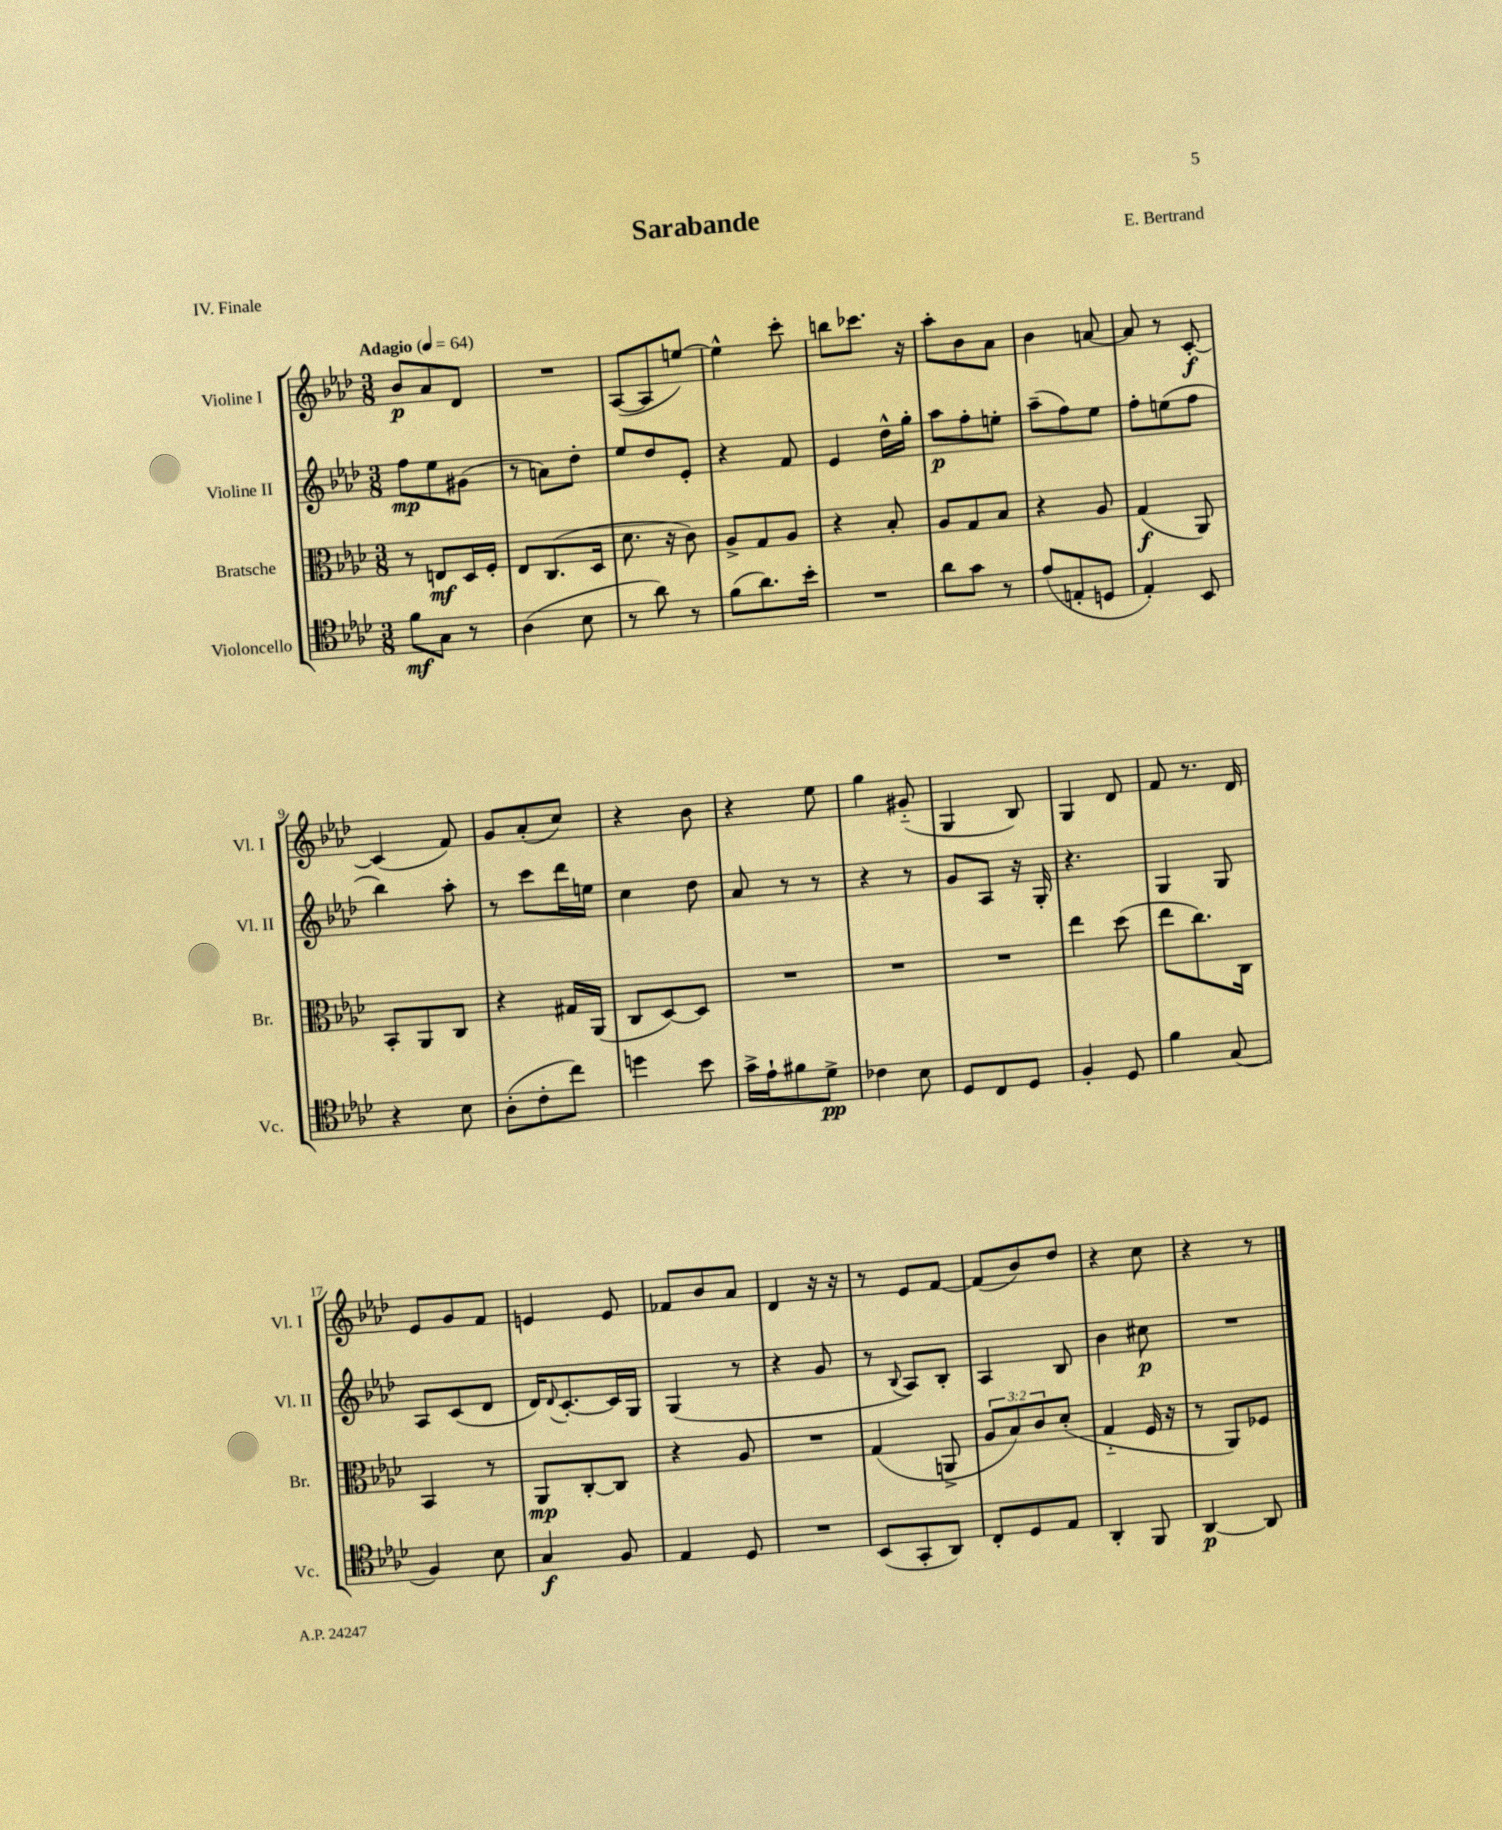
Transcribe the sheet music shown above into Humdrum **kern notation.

**kern	**dynam	**kern	**dynam	**kern	**dynam	**kern	**dynam
*part4	*part4	*part3	*part3	*part2	*part2	*part1	*part1
*staff4	*staff4	*staff3	*staff3	*staff2	*staff2	*staff1	*staff1
*I"Violoncello	*	*I"Bratsche	*	*I"Violine II	*	*I"Violine I	*
*I'Vc.	*	*I'Br.	*	*I'Vl. II	*	*I'Vl. I	*
*clefC4	*	*clefC3	*	*clefG2	*	*clefG2	*
*k[b-e-a-d-]	*	*k[b-e-a-d-]	*	*k[b-e-a-d-]	*	*k[b-e-a-d-]	*
*M3/8	*	*M3/8	*	*M3/8	*	*M3/8	*
*MM64	*	*MM64	*	*MM64	*	*MM64	*
=1	=1	=1	=1	=1	=1	=1	=1
!	!	!	!	!	!	!LO:TX:a:B:t=Adagio	!
8f\L	mf	8r	.	8ff\L	mp	8b-/L	p
8G\J	.	8En/L	mf	8ee-\	.	8a-/	.
8r	.	16D-/L	.	(8g#X\J	.	8d-/J	.
.	.	16F'/JJ	.	.	.	.	.
=2	=2	=2	=2	=2	=2	=2	=2
(4A-\	.	8E-/L	.	8r	.	4.r	.
.	.	(8.C/	.	8an\L)	.	.	.
8B-\	.	.	.	8dd-'\J	.	.	.
.	.	16D-/Jk	.	.	.	.	.
=3	=3	=3	=3	=3	=3	=3	=3
8r	.	8.d-\	.	8ee-/L	.	([8A-/L	.
8a-\)	.	.	.	8dd-/	.	8A-/]	.
.	.	16r	.	.	.	.	.
8r	.	8c\)	.	8e-'/J	.	[8een/J)	.
=4	=4	=4	=4	=4	=4	=4	=4
(8f\L	.	8A-^/L	.	4r	.	4ee^^\]	.
8.a-\)	.	8G/	.	.	.	.	.
.	.	8A-/J	.	8f/	.	8ccc'\	.
16b-'\Jk	.	.	.	.	.	.	.
=5	=5	=5	=5	=5	=5	=5	=5
4.r	.	4r	.	4e-/	.	8bbn\L	.
.	.	.	.	.	.	8.ccc-X\J	.
.	.	8B-'/	.	16dd-^^\LL	.	.	.
.	.	.	.	16gg'\JJ	.	16r	.
=6	=6	=6	=6	=6	=6	=6	=6
8a-\L	.	8A-/L	.	8aa-\L	p	8aa-'\L	.
8g\J	.	8G/	.	8ff'\	.	8b-\	.
8r	.	8B-/J	.	8een'\J	.	8a-\J	.
=7	=7	=7	=7	=7	=7	=7	=7
(8e-/L	.	4r	.	(8aa-~\L	.	4b-\	.
8En'/	.	.	.	8ff\)	.	.	.
8Dn/J	.	8A-/	.	8ee-\J	.	[8an/	.
=8	=8	=8	=8	=8	=8	=8	=8
4E-'/)	.	(4G/	f	8ff'\L	.	8a/]	.
.	.	.	.	(8een\	.	8r	.
8BB-/	.	8AA-/)	.	8ff\J	.	[8c'/	f
!!LO:LB:g=z
=9	=9	=9	=9	=9	=9	=9	=9
4r	.	8BB-'/L	.	4bb-\)	.	(4c/]	.
.	.	8AA-/	.	.	.	.	.
8B-\	.	8C/J	.	8aa-'\	.	8f/)	.
=10	=10	=10	=10	=10	=10	=10	=10
(8A-'\L	.	4r	.	8r	.	8g/L	.
8c'\	.	.	.	8ccc\L	.	(8a-'/	.
8cc\J)	.	16G#X/LL	.	16ddd-\L	.	8cc/J)	.
.	.	(16AA-/JJ	.	16een\JJ	.	.	.
=11	=11	=11	=11	=11	=11	=11	=11
4ddn\	.	8C/L	.	4cc\	.	4r	.
.	.	[8D-/)	.	.	.	.	.
8b-\	.	8D-/J]	.	8dd-\	.	8b-\	.
=12	=12	=12	=12	=12	=12	=12	=12
16g^\LL	.	4.r	.	8a-/	.	4r	.
16e-`\J	.	.	.	.	.	.	.
8f#X\	.	.	.	8r	.	.	.
8d-^\J	pp	.	.	8r	.	8ee-\	.
=13	=13	=13	=13	=13	=13	=13	=13
4c-X\	.	4.r	.	4r	.	4gg\	.
8B-\	.	.	.	8r	.	(8g#X/	.
=14	=14	=14	=14	=14	=14	=14	=14
8D-/L	.	4.r	.	8g/L	.	4G/	.
8C/	.	.	.	8A-/J	.	.	.
8D-/J	.	.	.	16r	.	8B-/)	.
.	.	.	.	16G'/	.	.	.
=15	=15	=15	=15	=15	=15	=15	=15
4F'/	.	4ee-\	.	4.r	.	4G/	.
8D-/	.	(8dd-\	.	.	.	8d-/	.
=16	=16	=16	=16	=16	=16	=16	=16
4f\	.	8ee-\L	.	4G/	.	8f/	.
.	.	8.cc\)	.	.	.	8.r	.
(8G/	.	.	.	8G/	.	.	.
.	.	16C\Jk	.	.	.	16d-/	.
!!LO:LB:g=z
=17	=17	=17	=17	=17	=17	=17	=17
4F/)	.	4BB-/	.	8A-/L	.	8e-/L	.
.	.	.	.	(8c/	.	8g/	.
8B-\	.	8r	.	8d-/J	.	8f/J	.
=18	=18	=18	=18	=18	=18	=18	=18
4G/	f	8AA-/L	mp	16d-/KL)	.	4en/	.
.	.	.	.	8qqd-/	.	.	.
.	.	.	.	[8.c'/	.	.	.
.	.	[8C'/	.	.	.	.	.
8F/	.	8C/J]	.	16c/L]	.	8e/	.
.	.	.	.	16G/JJ	.	.	.
=19	=19	=19	=19	=19	=19	=19	=19
4E-/	.	4r	.	(4G/	.	8f-X/L	.
.	.	.	.	.	.	8b-/	.
8D-/	.	8A-/	.	8r	.	8a-/J	.
=20	=20	=20	=20	=20	=20	=20	=20
4.r	.	4.r	.	4r	.	4d-/	.
.	.	.	.	8g/	.	16r	.
.	.	.	.	.	.	16r	.
=21	=21	=21	=21	=21	=21	=21	=21
(8BB-/L	.	(4G/	.	8r	.	8r	.
.	.	.	.	8qqB-/	.	.	.
8GG'/	.	.	.	8A-/L)	.	8e-/L	.
8AA-/J)	.	8AAn^/	.	8B-'/J	.	[8f/J	.
=22	=22	=22	=22	=22	=22	=22	=22
8C'/L	.	12A-/L	.	4A-/	.	(8f/L]	.
.	.	12B-/)	.	.	.	.	.
8D-/	.	.	.	.	.	8b-/)	.
.	.	12c/	.	.	.	.	.
8E-/J	.	(8d-'/J	.	8B-/	.	8dd-/J	.
=23	=23	=23	=23	=23	=23	=23	=23
4AA-'/	.	4G/	.	4b-\	.	4r	.
8FF/	.	16F/	.	8cc#X\	p	8cc\	.
.	.	16r	.	.	.	.	.
=24	=24	=24	=24	=24	=24	=24	=24
[4AA-/	p	8r	.	4.r	.	4r	.
.	.	8AA-/L)	.	.	.	.	.
8AA-/]	.	8F-X/J	.	.	.	8r	.
==	==	==	==	==	==	==	==
*-	*-	*-	*-	*-	*-	*-	*-
